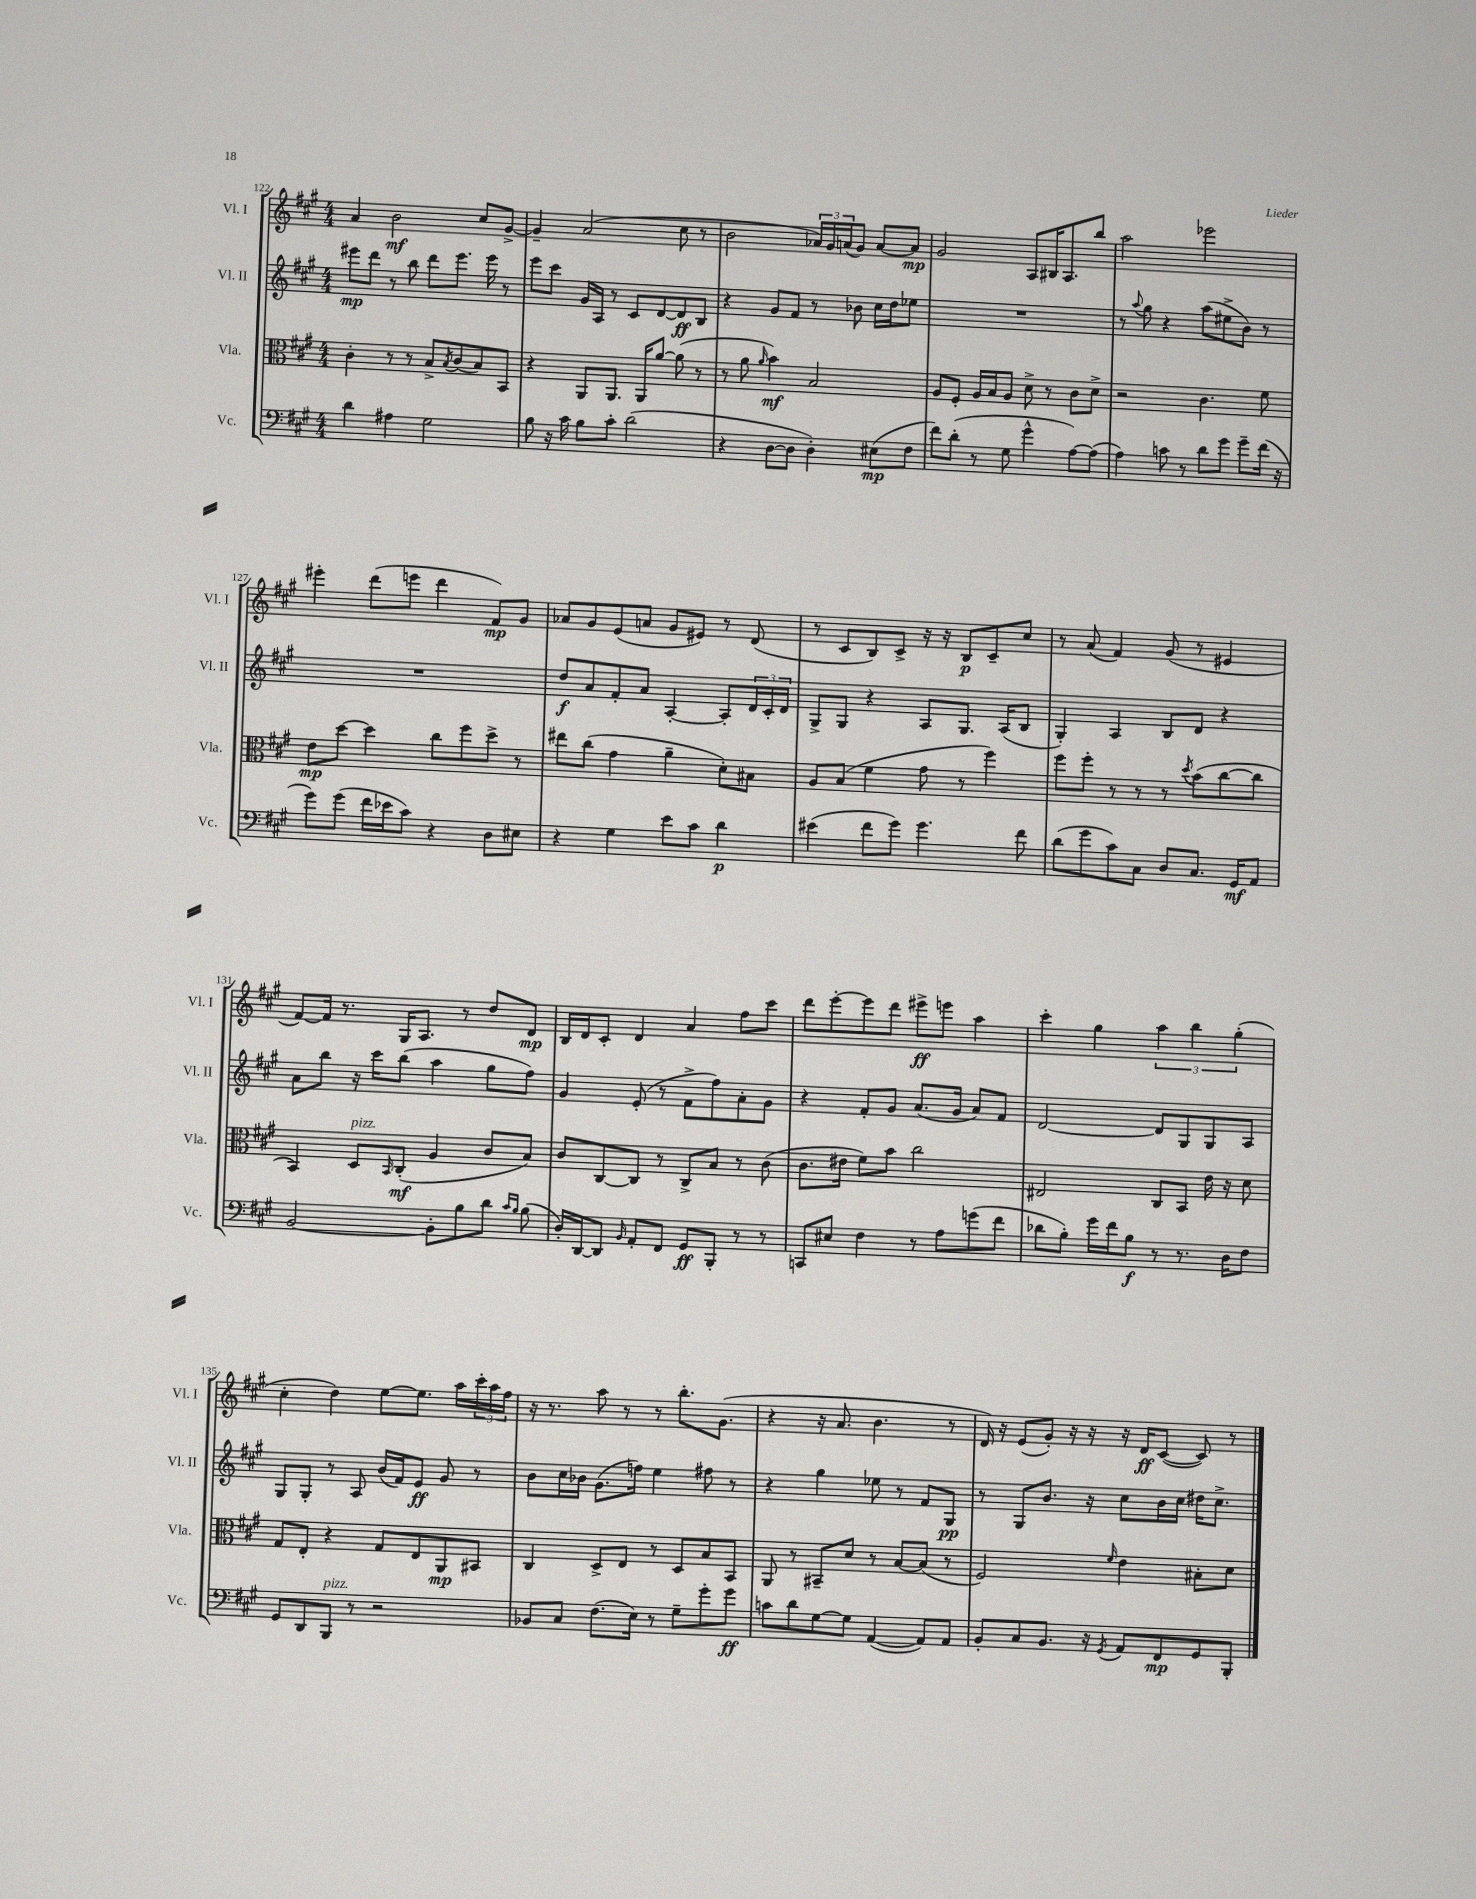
<<
\new StaffGroup <<
\new Staff = "s0" \with { instrumentName = "Vl. I" shortInstrumentName = "Vl. I" } {
    \clef treble \key a \major \numericTimeSignature \time 4/4
    a'4 b'2\mf cis''8 gis'8~-> |
    gis'4-- a'2( cis''8 r8 |
    b'2 \tuplet 3/2 { aes'16) gis'16 a'16( } gis'8) a'8~ a'8\mp |
    gis'2 a8 bis16 a8. b''8 |
    a''2 ees'''2 |
    eis'''4-. d'''8( e'''8 d'''4 fis'8\mp) gis'8 |
    aes'8 gis'8 e'8( a'8 gis'8 eis'8) r8 d'8( |
    r8 cis'8 b8) cis'8-> r16 r16 b8\p cis'8-- cis''8 |
    r8 a'8( fis'4) gis'8( r8 eis'4 |
    fis'8~) fis'16 r8. gis16 a8. r8 d''8 d'8\mp |
    b16 d'16 cis'8-. d'4 a'4 fis''8 cis'''8 |
    d'''8 e'''8~-. e'''8 d'''8 eis'''8->\ff e'''8 a''4 |
    cis'''4-. gis''4 \tuplet 3/2 { a''4 b''4 gis''4-.( } |
    cis''4-. d''4) e''8~ e''8. a''16 \tuplet 3/2 { cis'''16-. a''16 fis''16 } |
    r16 r8. a''8 r8 r8 b''8.-. gis'8.( |
    r4 r16 a'8. b'4. r8 |
    d'16) r16 e'8( gis'8-.) r16 r16 r16 d'16\ff cis'8~( cis'8) r8 \bar "|." |
}
\new Staff = "s1" \with { instrumentName = "Vl. II" shortInstrumentName = "Vl. II" } {
    \clef treble \key a \major \numericTimeSignature \time 4/4
    eis'''8\mp d'''8 r8 b''8 d'''8 eis'''8. eis'''16 r8 |
    e'''8 cis'''8 gis'16 a16 r8 cis'8 d'8~ d'8\ff b8 |
    r4 gis'8 fis'8 r8 bes'8 cis''16 d''16 ees''8 |
    R1 |
    r8 \appoggiatura { a''8 } gis''8 r4 a''8( eis''8-> b'8) r8 |
    R1 |
    d''8\f a'8 fis'8-. a'8 a4~-. a8-. \tuplet 3/2 { d'16 cis'16-. d'16 } |
    gis8-> gis8 r4 a8 gis8. a16( b8 |
    gis4-.) a4 b8 d'8 r4 |
    a'8 b''8 r16 cis'''16 b''8( a''4 gis''8 fis''8) |
    gis'4 e'8-.( r8 fis'8-> fis''8) a'8-. gis'8 |
    r4 fis'8-. gis'8 a'8.( gis'16 a'8) fis'8 |
    d'2~ d'8 gis8 gis8 a8 |
    gis8 gis8-. r8 a8 b'16( fis'16) e'8\ff gis'8 r8 |
    b'8 cis''16 bes'16 gis'8.( f''16) e''4 fis''8 r8 |
    r4 gis''4 ees''8 r8 fis'8 gis8\pp |
    r8 gis8 b'8. r16 cis''8 b'16 cis''16 dis''16 cis''8.-> \bar "|." |
}
\new Staff = "s2" \with { instrumentName = "Vla." shortInstrumentName = "Vla." } {
    \clef alto \key a \major \numericTimeSignature \time 4/4
    cis'4-. r8 r8 b8-> \acciaccatura { b8 } cis'8( b8) b,8 |
    r4 a,8 a,8. a,16 a'8~ a'8( r8 |
    r8 a'8 \grace { a'16 } b'4\mf) b2 |
    a8 fis8-. a16 b16 a8 d'8-> r8 cis'8 d'8-> |
    r2 cis'4. fis'8 |
    e'8\mp d''8~ d''4 cis''8 fis''8 d''8-> r8 |
    eis''8 cis''8( gis'4 a'4-- d'8-.) bis8 |
    a8 b8( fis'4 gis'8 r8 fis''4) |
    fis''8 fis''8-. r8 r8 r8 \acciaccatura { d''8 } b'8( cis''8~ cis''8 |
    b,4) d8^\markup { \italic "pizz." } \grace { b,16 } cis8-.\mf( a4 cis'8 b8) |
    cis'8 cis8~ cis8 r8 cis8-> b8 r8 cis'8( |
    cis'8. eis'16 fis'8) b'8 cis''2 |
    eis2 cis8 b,8 e'16 r16 d'8 |
    gis8 e8-. r4 gis8 e8 a,8\mp bis,8 |
    cis4 d8-> e8 r8 d8 b8 b,8 |
    a,8 r8 bis,8-- d'8 r8 b8~ b8( r8 |
    fis2) \grace { fis'16 } e'4 bis8-. d'8 \bar "|." |
}
\new Staff = "s3" \with { instrumentName = "Vc." shortInstrumentName = "Vc." } {
    \clef bass \key a \major \numericTimeSignature \time 4/4
    d'4 ais4 gis2 |
    b8 r16 cis'16 b8 cis'8-. d'2( |
    r4 d8~ d8 d4-.) eis8\mp( fis8 |
    fis'8) d'8-.( r8 gis8 gis'4-^ a8~) a8( |
    a4) c'8 r8 d'8 gis'8 gis'8-- fis'16( r16 |
    gis'8) gis'8( fis'16 ees'16 cis'8) r4 d8 eis8 |
    r4 gis4 e'8 cis'8 d'4\p |
    eis'4( fis'8 gis'8) gis'4. fis'8 |
    d'8( gis'8 cis'8) cis8 d8 cis8. gis,16\mf a,8 |
    b,2~ b,8-. b8 d'8 \grace { cis'16 b16 } b8( |
    d16-.) d,16~ d,8 \grace { b,16 } a,8-. fis,8 gis,8\ff b,,8-. r8 r8 |
    c,8 eis8 fis4 r8 a8 g'8( fis'8 |
    des'8 b8-.) gis'16 fis'16 b8\f r8 r8. d16 fis8 |
    gis,8 d,8 b,,8^\markup { \italic "pizz." } r8 r2 |
    bes,8 cis8 fis8.( e16) r8 gis8-- gis'8-. gis'8\ff |
    c'8 d'8 gis8~ gis8 a,4~( a,8) a,8 |
    b,8-. cis8 b,8. r16 \acciaccatura { gis,8 } a,8 fis,8\mp gis,8 b,,8-. \bar "|." |
}
>>
>>
\layout { \context { \Score currentBarNumber = #122 } }
